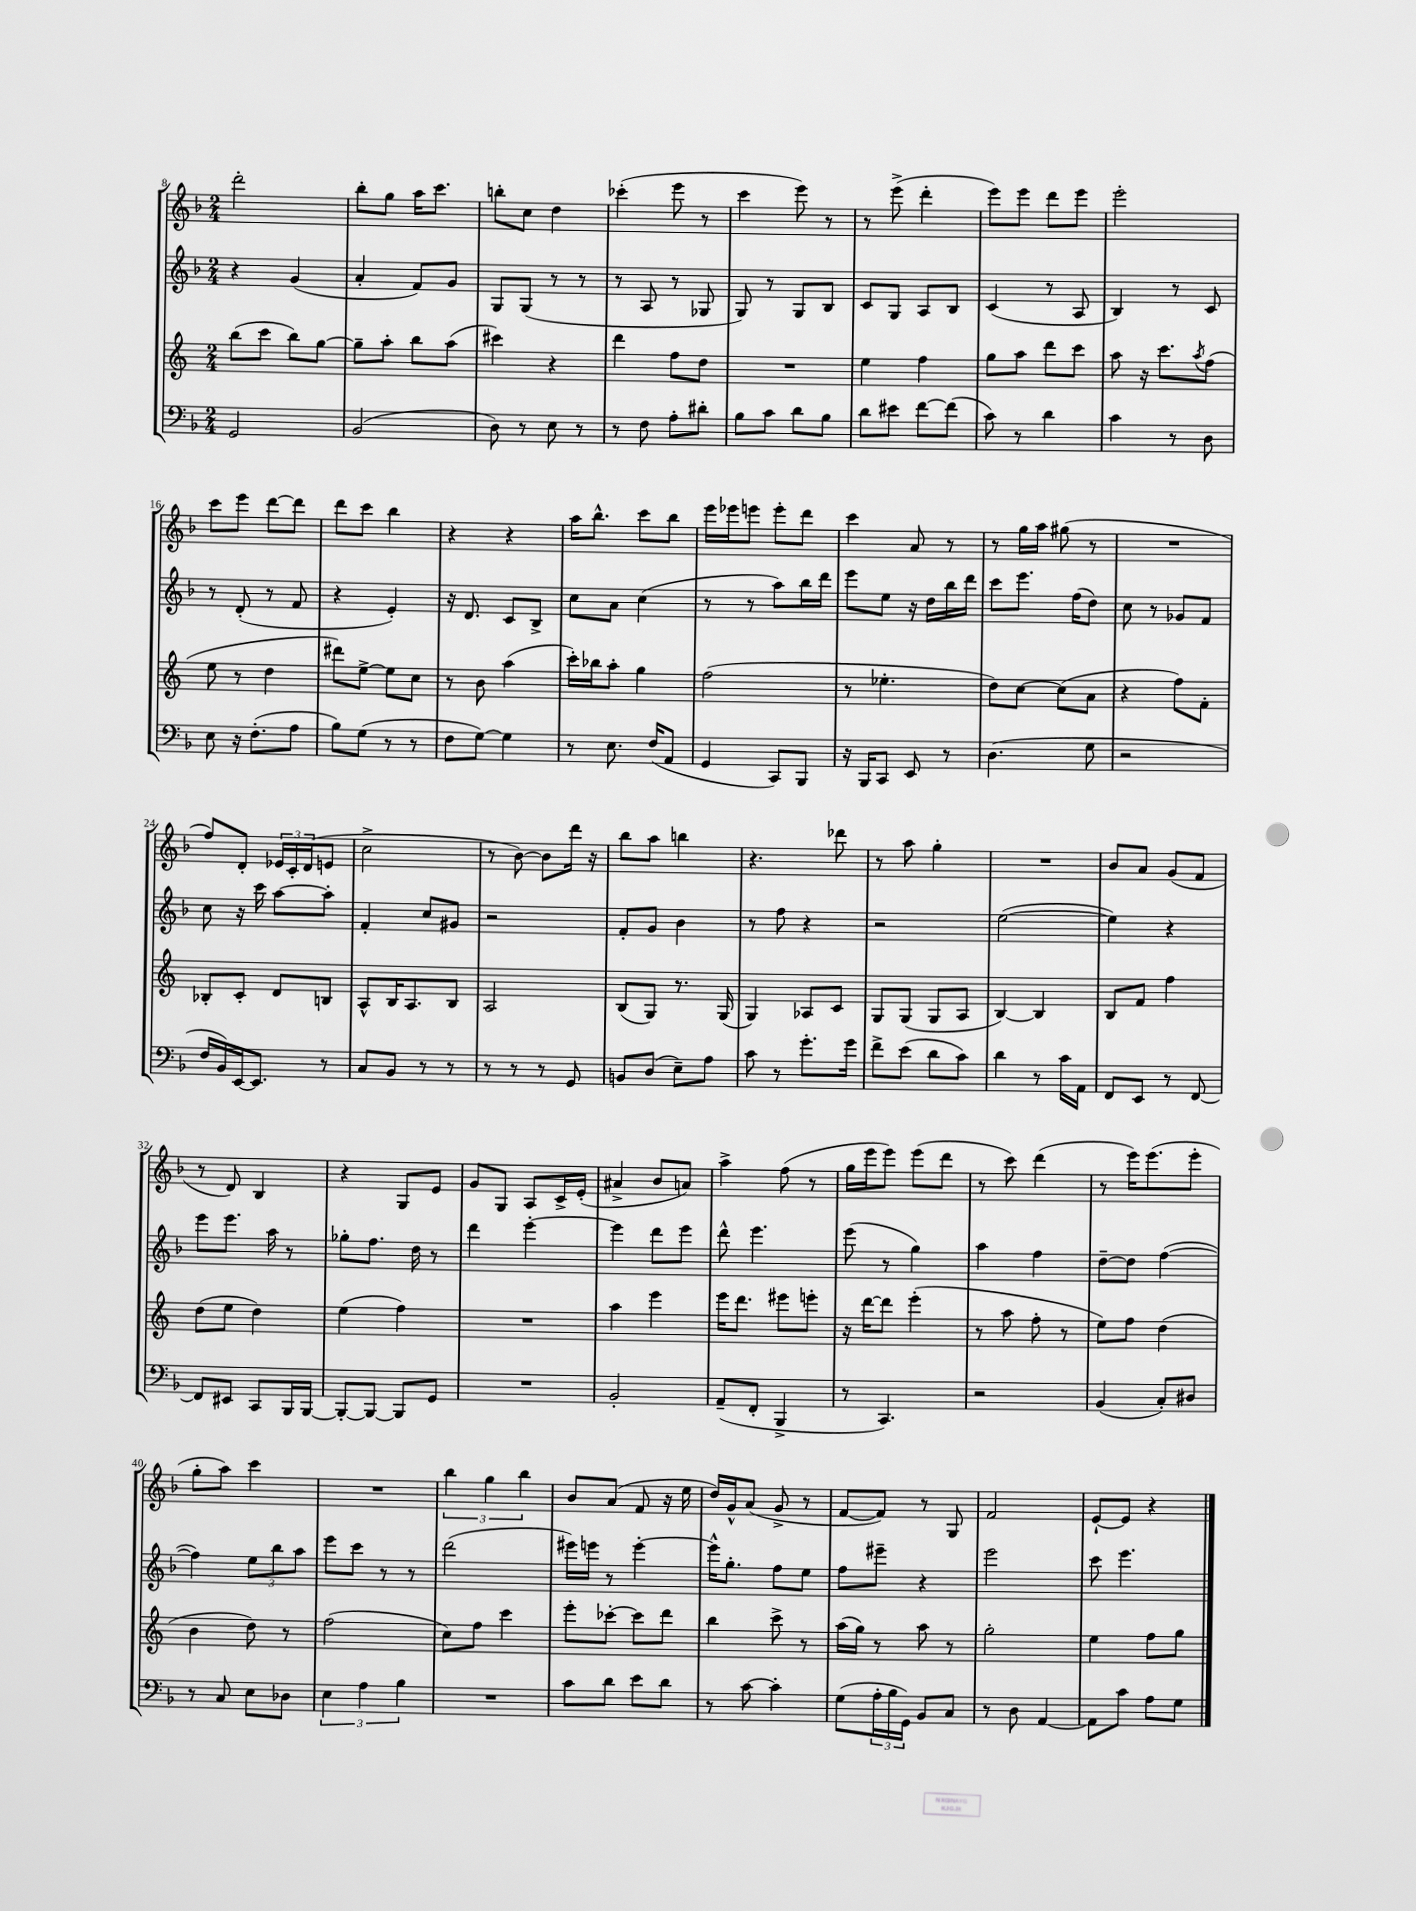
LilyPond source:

<<
\new StaffGroup <<
\new Staff = "s0" {
    \clef treble \key f \major \numericTimeSignature \time 2/4
    d'''2-. |
    bes''8-. g''8 a''16 c'''8. |
    b''8-. c''8 d''4 |
    ces'''4-.( e'''8 r8 |
    c'''4 e'''8) r8 |
    r8 e'''8->( d'''4-. |
    e'''8) e'''8 d'''8 e'''8 |
    e'''2-. |
    c'''8 e'''8 d'''8~ d'''8 |
    d'''8 c'''8 bes''4 |
    r4 r4 |
    a''16 bes''8.-^ c'''8 bes''8 |
    e'''16 ees'''16 e'''8 e'''8-. d'''8 |
    c'''4 a'8 r8 |
    r8 g''16 a''16 gis''8( r8 |
    R2 |
    f''8) d'8-. \tuplet 3/2 { ees'16 c'16-. d'16( } e'8 |
    c''2-> |
    r8 bes'8~) bes'8 d'''16 r16 |
    bes''8 a''8 b''4 |
    r4. des'''8 |
    r8 a''8 g''4-. |
    R2 |
    bes'8 a'8 g'8( f'8 |
    r8 d'8) bes4 |
    r4 g8 e'8 |
    g'8 g8 a8 c'16-> e'16-.( |
    ais'4-> bes'8 a'8) |
    a''4-> f''8( r8 |
    g''16 e'''16 e'''8) e'''8( d'''8 |
    r8 c'''8) d'''4( |
    r8 e'''16) e'''8.( e'''8-. |
    g''8-. a''8) c'''4 |
    R2 |
    \tuplet 3/2 { bes''4 g''4 bes''4 } |
    bes'8 a'8( f'8 r16 e''16 |
    d''16) g'16-^ a'8( g'8-> r8 |
    f'8~ f'8) r8 g8 |
    f'2 |
    e'8~-! e'8 r4 \bar "|." |
}
\new Staff = "s1" {
    \clef treble \key f \major \numericTimeSignature \time 2/4
    r4 g'4( |
    a'4-. f'8) g'8 |
    g8 g8( r8 r8 |
    r8 a8 r8 ges8 |
    g8) r8 g8 bes8 |
    c'8 g8 a8 bes8 |
    c'4( r8 a8 |
    bes4) r8 c'8 |
    r8 d'8-.( r8 f'8 |
    r4 e'4-.) |
    r16 d'8. c'8 bes8-> |
    c''8 a'8 c''4( |
    r8 r8 a''8) bes''16 d'''16 |
    e'''8 e''8 r16 d''16 bes''16 d'''16 |
    c'''8 e'''8. f''16( d''8) |
    c''8 r8 ges'8 f'8 |
    c''8 r16 c'''16 a''8~ a''8-. |
    f'4-. c''8 gis'8 |
    r2 |
    f'8-. g'8 bes'4 |
    r8 f''8 r4 |
    r2 |
    e''2~( |
    e''4) r4 |
    e'''8 e'''8. a''16 r8 |
    ges''8-. f''8. d''16 r8 |
    d'''4 e'''4~-. |
    e'''4 d'''8 e'''8 |
    d'''8-^ e'''4. |
    e'''8( r8 g''4) |
    a''4 f''4 |
    d''8~-- d''8 f''4~( |
    f''4) \tuplet 3/2 { e''8 bes''8 a''8 } |
    e'''8 c'''8 r8 r8 |
    d'''2( |
    eis'''16) e'''16 r8 e'''4~-. |
    e'''16-^ g''8.-. f''8 e''8 |
    f''8 eis'''8-- r4 |
    e'''2 |
    c'''8 e'''4. \bar "|." |
}
\new Staff = "s2" {
    \clef treble \key c \major \numericTimeSignature \time 2/4
    b''8( c'''8 b''8) g''8~ |
    g''8-- a''8-. b''8 a''8( |
    cis'''4) r4 |
    d'''4 f''8 d''8 |
    R2 |
    e''4 f''4 |
    g''8 a''8 d'''8 c'''8 |
    a''8 r16 c'''8. \acciaccatura { a''8 } f''8( |
    e''8 r8 d''4 |
    dis'''8) e''8~-> e''8 c''8 |
    r8 b'8 a''4( |
    c'''16-.) bes''16 a''8-. g''4 |
    f''2( |
    r8 ees''4.-. |
    d''8) c''8~ c''8( a'8 |
    r4 f''8) f'8-. |
    bes8-. c'8-. d'8 b8 |
    a8-^ b16 a8. b8 |
    a2 |
    b8( g8) r8. g16( |
    g4) aes8 c'8 |
    g8 g8( g8 a8 |
    b4~) b4 |
    b8 f'8 f''4 |
    d''8( e''8 d''4) |
    e''4( f''4) |
    R2 |
    a''4 e'''4 |
    e'''16 d'''8. eis'''8 e'''8-. |
    r16 d'''16~ d'''8 e'''4-.( |
    r8 a''8 f''8-. r8 |
    e''8) f''8 d''4( |
    b'4 d''8) r8 |
    f''2( |
    c''8) f''8 c'''4 |
    e'''8-. ces'''8~-. ces'''8 d'''8 |
    b''4 c'''8-> r8 |
    a''16( g''16) r8 a''8 r8 |
    g''2-. |
    e''4 f''8 g''8 \bar "|." |
}
\new Staff = "s3" {
    \clef bass \key f \major \numericTimeSignature \time 2/4
    g,2 |
    bes,2( |
    d8) r8 e8 r8 |
    r8 f8 a8-. dis'8-. |
    bes8 c'8 d'8 bes8 |
    d'8 eis'8 f'8~ f'8( |
    c'8) r8 d'4 |
    c'4 r8 d8 |
    e8 r16 f8.-.( a8 |
    bes8) g8( r8 r8 |
    f8 g8~) g4 |
    r8 e8. f16( a,8 |
    g,4 c,8) bes,,8 |
    r16 bes,,16 c,8 e,8 r8 |
    d4.( g8 |
    r2 |
    f16 bes,16) e,16~ e,8. r8 |
    c8 bes,8 r8 r8 |
    r8 r8 r8 g,8 |
    b,8 d8( e8--) a8 |
    c'8 r8 g'8.-. g'16 |
    f'8-> e'8( d'8 c'8) |
    d'4 r8 c'16 a,16 |
    f,8 e,8 r8 f,8~ |
    f,8 eis,8 c,8 bes,,16 bes,,16~ |
    bes,,8~-. bes,,8~ bes,,8 g,8 |
    R2 |
    bes,2-. |
    a,8--( f,8-. bes,,4-> |
    r8 c,4.) |
    r2 |
    bes,4( c8-.) dis8 |
    r8 c8 e8 des8 |
    \tuplet 3/2 { e4 a4 bes4 } |
    R2 |
    c'8 d'8 e'8 d'8 |
    r8 c'8~ c'4-. |
    g8( \tuplet 3/2 { a16-. bes16 g,16) } bes,8 c8 |
    r8 d8 a,4~ |
    a,8 c'8 a8 g8 \bar "|." |
}
>>
>>
\layout { \context { \Score currentBarNumber = #8 } }
